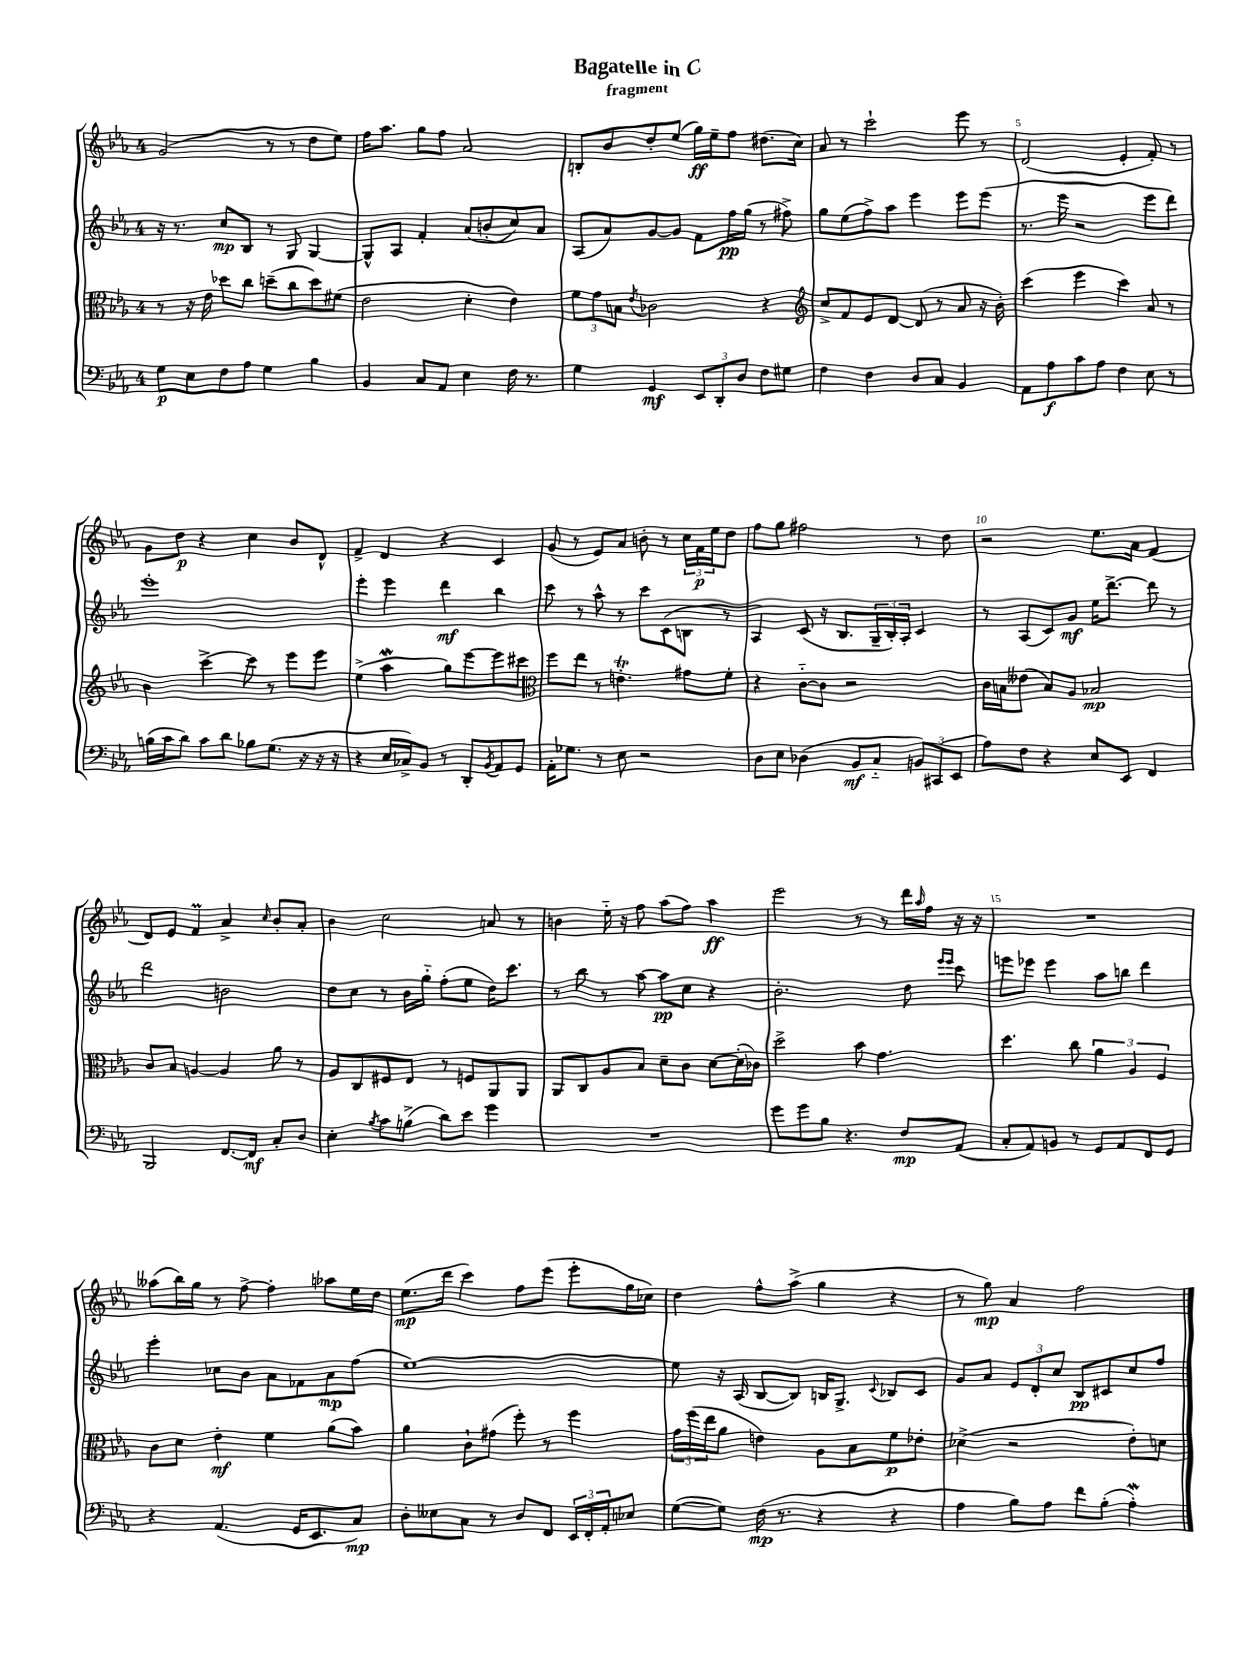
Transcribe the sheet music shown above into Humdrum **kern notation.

**kern	**kern	**kern	**kern
*staff4	*staff3	*staff2	*staff1
*clefF4	*clefC3	*clefG2	*clefG2
*k[b-e-a-]	*k[b-e-a-]	*k[b-e-a-]	*k[b-e-a-]
*M4/4	*M4/4	*M4/4	*M4/4
8G	8r	16r	(2g
.	.	8.r	.
8E-	16r	.	.
.	16e-	.	.
8F	8dd-	8cc	.
8A-	8cc	8B-	.
4G	(8dd~	8r	8r
.	8cc	8G	8r
4B-	8dd)	[4G	8dd
.	(8f#	.	8ee-)
=	=	=	=
4BB-	2e-	8G^^]	16ff
.	.	.	8.aa-
.	.	8A-	.
8C	.	4f'	8gg
8AA-	.	.	8ff
4E-	4d'	(8a-	2a-
.	.	8b'	.
16F	4e-)	8cc)	.
8.r	.	.	.
.	.	8a-	.
=	=	=	=
4G	12f	(8A-	8B'
.	12g	.	.
.	.	8a-)	8b-
.	12B	.	.
.	8qe-	.	.
4GG	2c-	[8g	8dd'
.	.	8g]	(8ee-
12EE-	.	8f	16gg)
.	.	.	16ee-~
12DD'	.	.	.
.	.	16ff	8ff
12D	.	.	.
.	.	(16gg	.
8F	4r	8r	(8.dd#
8G#	.	8ff#^)	.
.	.	.	16cc)
=	=	=	=
*	*clefG2	*	*
4F	8cc^	8gg	8a-
.	8f	(8ee-	8r
4F	8e-	8ff^)	2ccc`
.	[8d	8aa-	.
8D	(8d]	4eee-	.
8C	8r	.	.
4BB-	8a-	8eee-	8eee-
.	16r	(8eee-	8r
.	16b-')	.	.
=	=	=	=
8AA-	(4ccc	8.r	(2d
8A-	.	.	.
.	.	16eee-	.
8c	4eee-	2r	.
8A-	.	.	.
4F	4ccc)	.	4e-'
8E-	8a-	8eee-	8f')
8r	8r	8ddd)	8r
=	=	=	=
(16B	4b-	1eee-'	8g
16c	.	.	.
8d)	.	.	8dd
8c	[4ccc^	.	4r
8d	.	.	.
8B-	8ccc]	.	4cc
(8.G	8r	.	.
.	8eee-	.	8b-
16r	.	.	.
16r	8eee-	.	8d^^
16r	.	.	.
=	=	=	=
4r	(4ee-^	4eee-'	4f^
16E-	4aa-	4eee-	4d
16C-^)	.	.	.
8BB-	.	.	.
8r	8gg)	4ddd	4r
8DD'	[8eee-	.	.
8qBB-	.	.	.
8AA-	8eee-]	4bb-	4c
8GG	8ccc#	.	.
=	=	=	=
*	*clefC3	*	*
16AA-'	8ff	8ccc	(8g
8.G-	.	.	.
.	8ee-	8r	8r
8r	8r	8aa-^^	8e-)
8E-	4.e'	8r	8a-
2r	.	8ccc	8b'
.	.	(8c	8r
.	8g#	8B	24cc
.	.	.	24f
.	.	.	24ee-
.	8f'	8r	8dd
=	=	=	=
8D	4r	4A-)	8ff
8E-	.	.	8gg
(4D-	[8c'~	(8c	2ff#
.	8c]	16r	.
.	.	8.B-	.
8BB-	2r	.	.
8C'~	.	24G~	.
.	.	24B-')	.
.	.	24A-'	.
12BB)	.	4c	8r
(12CC#	.	.	.
.	.	.	8dd
12EE-	.	.	.
=	=	=	=
8A-)	16c	8r	2r
.	16B	.	.
8F	(8e--	(8A-	.
4r	8B)	8c)	.
.	8A-	8g	.
8E-	2B-	16ee-	8.ee-
.	.	[8.ddd^	.
8EE-	.	.	.
.	.	.	16a-
4FF	.	8ddd]	(4f
.	.	8r	.
=	=	=	=
2BBB-	8c	2ddd	8d)
.	8B-	.	8e-
.	[4A	.	4f
[8.FF	4A]	2b	4a-^
16FF]	.	.	.
.	.	.	16qqcc
8C'	8a-	.	8b-'
8D	8r	.	8a-'
=	=	=	=
4E-'	8A-	8dd	4b-
.	8C	8cc	.
8qB-	.	.	.
8c	8F#	8r	2cc
(8B^	8E-	16b-	.
.	.	16gg'~	.
8d)	8r	(8ff'	.
8e-	8F	8ee-	.
4g	8AA-	16dd)	8a
.	.	8.ccc	.
.	8AA-	.	8r
=	=	=	=
1r	8AA-	8r	4b
.	8C	8bb-	.
.	8A-	8r	16ee-'~
.	.	.	16r
.	8B-	[8aa-	8ff
.	8d~	8aa-]	(8aa-
.	8c	8cc	8ff)
.	[8d	4r	4aa-
.	(16d']	.	.
.	16c-)	.	.
=	=	=	=
8g	2dd^	2.b-'	2eee-
8g	.	.	.
8B-	.	.	.
4.r	.	.	.
.	8b-	.	8r
.	4.g	.	8r
8F	.	8dd	16ddd
.	.	.	16qqaa-
.	.	.	16ff
.	.	16qqeee-	.
.	.	16qqeee-	.
(8AA-	.	8ccc	16r
.	.	.	16r
=	=	=	=
8C'	4.dd	8eee	1r
8AA-)	.	8eee-	.
8BB	.	4eee-	.
8r	8cc	.	.
8GG	6a-	8aa-	.
8AA-	.	8bb	.
.	6A-	.	.
8FF	.	4ddd	.
.	6F	.	.
8GG	.	.	.
=	=	=	=
4r	8c	4eee-'	(8aa--
.	8d	.	16bb-)
.	.	.	16gg
(4.AA-	4e-'	8cc-	8r
.	.	8b-	[8ff^
.	4f	8a-	4ff']
16GG	.	8f-	.
8.EE-	.	.	.
.	(8a-	8a-	8aa-
8C)	8b-)	(8ff	16ee-
.	.	.	16dd
=	=	=	=
8D'	4a-	[1ee-)	(8.ee-
8E--	.	.	.
.	.	.	16ddd
8C	8c`	.	4ccc)
8r	(8g#	.	.
8D	8ff')	.	8ff
8FF	8r	.	(8eee-
24EE-	4ff	.	8eee-'
24FF'	.	.	.
24AA-'	.	.	.
8E-	.	.	16gg
.	.	.	16cc-)
=	=	=	=
([8G	24g	8ee-]	4dd
.	(24ff	.	.
.	24ee-	.	.
8G])	8a-	16r	.
.	.	(16A-	.
(16F	4e)	[8B-	8ff^^
8.r	.	.	.
.	.	8B-])	(8aa-^
4r	8A-	16B	4gg
.	.	8.G^	.
.	8B-	.	.
.	.	8qqc	.
4r	8f	8B-	4r
.	8e-'	8c	.
=	=	=	=
4A-	(4d-^	8g	8r
.	.	8a-	8gg)
8B-)	2r	12e-	4a-
.	.	12d'	.
8A-	.	.	.
.	.	12cc	.
8f	.	8B-	2ff
(8B-'	.	8c#	.
4A-')	8e-')	8cc	.
.	8d	8ff	.
==	==	==	==
*-	*-	*-	*-
